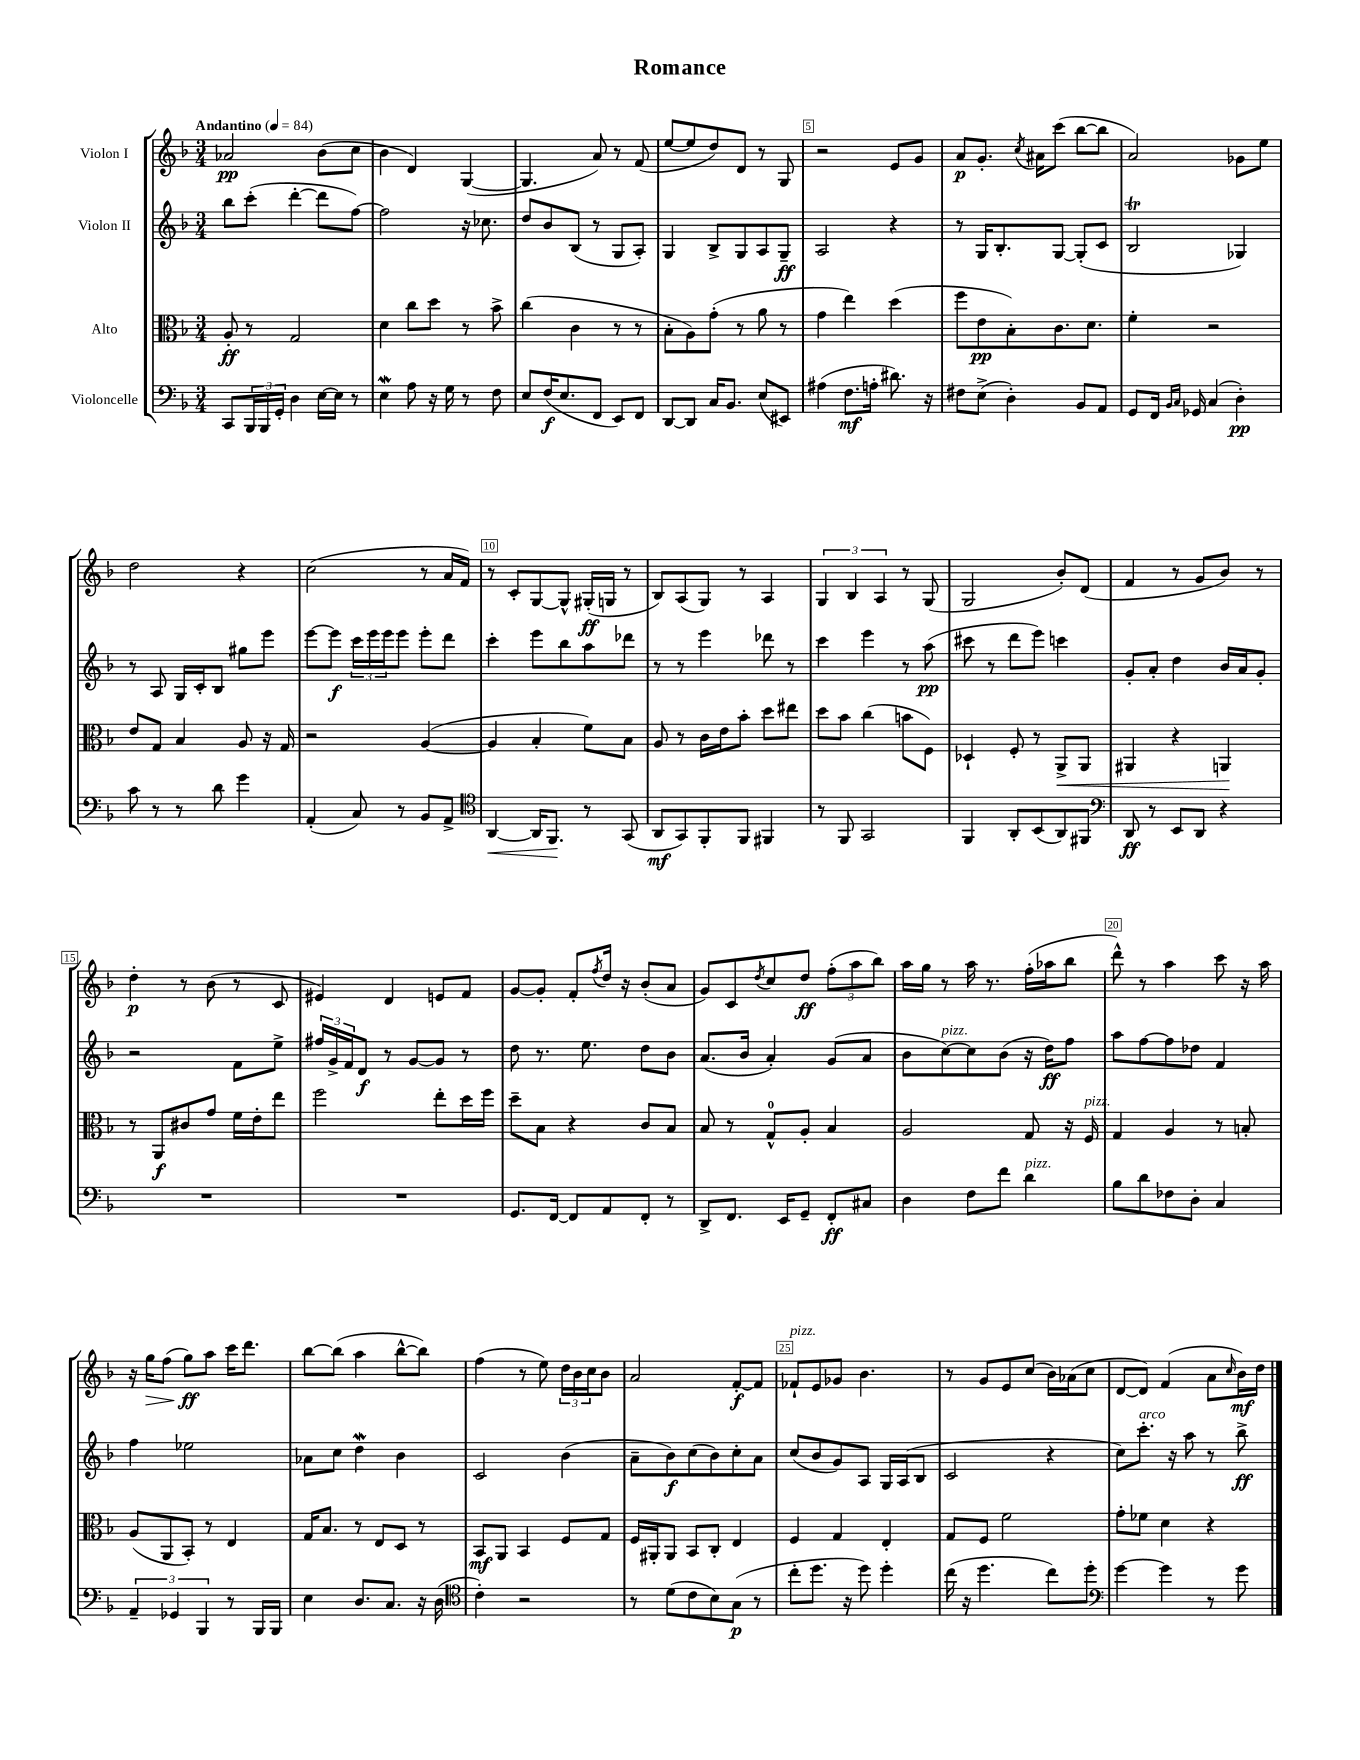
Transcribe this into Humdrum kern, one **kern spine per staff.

**kern	**dynam	**kern	**dynam	**kern	**dynam	**kern	**dynam
*part4	*part4	*part3	*part3	*part2	*part2	*part1	*part1
*staff4	*staff4	*staff3	*staff3	*staff2	*staff2	*staff1	*staff1
*I"Violoncelle	*	*I"Alto	*	*I"Violon II	*	*I"Violon I	*
*clefF4	*	*clefC3	*	*clefG2	*	*clefG2	*
*k[b-]	*	*k[b-]	*	*k[b-]	*	*k[b-]	*
*M3/4	*	*M3/4	*	*M3/4	*	*M3/4	*
*MM84	*	*MM84	*	*MM84	*	*MM84	*
=1	=1	=1	=1	=1	=1	=1	=1
!	!	!	!	!	!	!LO:TX:a:B:t=Andantino	!
8CC/L	.	8A'/	ff	8bb-\L	.	2a-X/	pp
24BBB-/L	.	8r	.	(8ccc'\J	.	.	.
24BBB-/	.	.	.	.	.	.	.
24GG'/JJ	.	.	.	.	.	.	.
4D\	.	2G/	.	[4ddd'\	.	.	.
[16E\LL	.	.	.	8ddd\L]	.	(8b-\L	.
16E\JJ]	.	.	.	.	.	.	.
8r	.	.	.	[8ff\J)	.	8cc\J	.
=2	=2	=2	=2	=2	=2	=2	=2
4EW\	.	4d\	.	2ff\]	.	4b-\	.
8A\	.	8cc\L	.	.	.	4d/)	.
16r	.	8dd\J	.	.	.	.	.
16G\	.	.	.	.	.	.	.
8r	.	8r	.	16r	.	([4G/	.
.	.	.	.	8.cc-X\	.	.	.
8F\	.	8b-^\	.	.	.	.	.
=3	=3	=3	=3	=3	=3	=3	=3
8E/L	.	(4cc\	.	8dd/L	.	4.G/]	.
(16F/K	f	.	.	8b-/	.	.	.
8.E/	.	.	.	.	.	.	.
.	.	4c\	.	(8B-/J	.	.	.
8FF/J	.	.	.	8r	.	8a/)	.
8EE/L)	.	8r	.	8G/L	.	8r	.
8FF/J	.	8r	.	8A'/J)	.	(8f/	.
=4	=4	=4	=4	=4	=4	=4	=4
[8DD/L	.	8B-'\L	.	4G/	.	[8ee/L	.
8DD/J]	.	8A\)	.	.	.	8ee/]	.
16C/KL	.	(8g'\J	.	8B-^/L	.	8dd/)	.
8.BB-/J	.	.	.	.	.	.	.
.	.	8r	.	8G/	.	8d/J	.
(8E/L	.	8a\	.	8A/	.	8r	.
8EE#X/J)	.	8r	.	8G~/J	ff	8G/	.
=5	=5	=5	=5	=5	=5	=5	=5
(4A#X\	.	4g\	.	2A/	.	2r	.
8.F\L	mf	4ee\)	.	.	.	.	.
16An'\Jk	.	.	.	.	.	.	.
8.d#X\)	.	(4dd\	.	4r	.	8e/L	.
.	.	.	.	.	.	8g/J	.
16r	.	.	.	.	.	.	.
=6	=6	=6	=6	=6	=6	=6	=6
8F#X\L	.	8ff\L	.	8r	.	8a/L	p
(8E^\J	.	8e\	pp	16G/KL	.	8.g'/J	.
.	.	.	.	8.B-'/	.	.	.
4D'\)	.	8B-'\)	.	.	.	.	.
.	.	.	.	.	.	8qcc/	.
.	.	.	.	.	.	16a#X\KL	.
.	.	8.c\	.	[8G/J	.	(8ccc\J	.
8BB-/L	.	.	.	(8G'/L]	.	[8bb-\L	.
.	.	8.d\J	.	.	.	.	.
8AA/J	.	.	.	8c/J	.	8bb-\J]	.
=7	=7	=7	=7	=7	=7	=7	=7
8GG/L	.	4f'\	.	2B-T/	.	2a/)	.
16FF/Jk	.	.	.	.	.	.	.
16qqBB-/LL	.	.	.	.	.	.	.
16qqC/JJ	.	.	.	.	.	.	.
16GG-X/	.	.	.	.	.	.	.
(4C/	.	2r	.	.	.	.	.
4D'\)	pp	.	.	4G-X/)	.	8g-X\L	.
.	.	.	.	.	.	8ee\J	.
!!LO:LB:g=z
=8	=8	=8	=8	=8	=8	=8	=8
8c\	.	8e/L	.	8r	.	2dd\	.
8r	.	8G/J	.	8A/	.	.	.
8r	.	4B-/	.	16G/LL	.	.	.
.	.	.	.	16c'/J	.	.	.
8d\	.	.	.	8B-/J	.	.	.
4g\	.	8A/	.	8gg#X\L	.	4r	.
.	.	16r	.	8eee\J	.	.	.
.	.	16G/	.	.	.	.	.
=9	=9	=9	=9	=9	=9	=9	=9
(4AA'/	.	2r	.	[8eee\L	.	(2cc\	.
.	.	.	.	8eee\J]	f	.	.
8C/)	.	.	.	24ccc\LL	.	.	.
.	.	.	.	24eee\	.	.	.
.	.	.	.	24eee\J	.	.	.
8r	.	.	.	8eee\J	.	.	.
8BB-/L	.	([4A/	.	8eee'\L	.	8r	.
8AA^/J	.	.	.	8ddd\J	.	16a/LL	.
.	.	.	.	.	.	16f/JJ)	.
=10	=10	=10	=10	=10	=10	=10	=10
*clefC4	*	*	*	*	*	*	*
!	!LO:HP:b	!	!	!	!	!	!
[4AA/	<	4A/]	.	4ccc'\	.	8r	.
.	.	.	.	.	.	8c'/L	.
16AA/KL]	.	4B-'/	.	8eee\L	.	[8G/	.
8.FF/J	.	.	.	.	.	.	.
.	.	.	.	8bb-\	.	8G^^/J]	.
8r	[	8f\L)	.	8aa\	.	(16G#X'/LL	ff
.	.	.	.	.	.	16Gn/JJ	.
(8GG/	.	8B-\J	.	8ddd-X\J	.	8r	.
=11	=11	=11	=11	=11	=11	=11	=11
8AA/L	mf	8A/	.	8r	.	8B-/L)	.
8GG/)	.	8r	.	8r	.	(8A/	.
8FF'/	.	16c\LL	.	4eee\	.	8G/J)	.
.	.	16e\J	.	.	.	.	.
8FF/J	.	8b-'\J	.	.	.	8r	.
4FF#X/	.	8dd\L	.	8ddd-X\	.	4A/	.
.	.	8ee#X\J	.	8r	.	.	.
=12	=12	=12	=12	=12	=12	=12	=12
8r	.	8dd\L	.	4ccc\	.	6G/	.
8FF/	.	8b-\J	.	.	.	.	.
.	.	.	.	.	.	6B-/	.
2GG/	.	(4cc\	.	4eee\	.	.	.
.	.	.	.	.	.	6A/	.
.	.	8bn\L	.	8r	.	8r	.
.	.	8F\J)	.	(8aa\	pp	(8G/	.
=13	=13	=13	=13	=13	=13	=13	=13
4FF/	.	4D-X`/	.	8ccc#X\	.	2G/	.
.	.	.	.	8r	.	.	.
8AA'/L	.	8F'/	.	8ddd\L	.	.	.
(8BB-/	.	8r	.	8eee\J)	.	.	.
!	!	!	!LO:HP:b	!	!	!	!
8AA/)	.	8AA^/L	<	4cccn\	.	8b-'/L)	.
8FF#X/J	.	8AA/J	.	.	.	(8d/J	.
=14	=14	=14	=14	=14	=14	=14	=14
*clefF4	*	*	*	*	*	*	*
8DD/	ff	4AA#X/	.	8g'/L	.	4f/	.
8r	.	.	.	8a'/J	.	.	.
8EE/L	.	4r	.	4dd\	.	8r	.
8DD/J	.	.	.	.	.	8g/L	.
4r	.	4AAn/	.	16b-/LL	.	8b-/J)	.
.	.	.	.	16a/J	.	.	.
.	.	.	.	8g'/J	.	8r	.
.	.	.	[	.	.	.	.
!!LO:LB:g=z
=15	=15	=15	=15	=15	=15	=15	=15
2.r	.	8r	.	2r	.	4dd'\	p
.	.	8AA/L	f	.	.	.	.
.	.	8c#X/	.	.	.	8r	.
.	.	8g/J	.	.	.	(8b-\	.
.	.	16f\LL	.	8f\L	.	8r	.
.	.	16e'\J	.	.	.	.	.
.	.	8ee\J	.	8ee^\J	.	8c/	.
=16	=16	=16	=16	=16	=16	=16	=16
2.r	.	2ff\	.	24ff#X/LL	.	4e#X/)	.
.	.	.	.	24g^/	.	.	.
.	.	.	.	24f/J	.	.	.
.	.	.	.	8d/J	f	.	.
.	.	.	.	8r	.	4d/	.
.	.	.	.	[8g/L	.	.	.
.	.	8ee'\L	.	8g/J]	.	8en/L	.
.	.	16dd\L	.	8r	.	8f/J	.
.	.	16ff\JJ	.	.	.	.	.
=17	=17	=17	=17	=17	=17	=17	=17
8.GG/L	.	8dd~\L	.	8dd\	.	[8g/L	.
.	.	8B-\J	.	8.r	.	8g'/J]	.
[16FF/Jk	.	.	.	.	.	.	.
8FF/L]	.	4r	.	.	.	8f'/L	.
.	.	.	.	8.ee\	.	.	.
.	.	.	.	.	.	8qff/	.
8AA/	.	.	.	.	.	16dd/Jk	.
.	.	.	.	.	.	16r	.
8FF'/J	.	8c/L	.	8dd\L	.	(8b-'/L	.
8r	.	8B-/J	.	8b-\J	.	8a/J	.
=18	=18	=18	=18	=18	=18	=18	=18
8DD^/L	.	8B-/	.	(8.a/L	.	8g/L)	.
8.FF/J	.	8r	.	.	.	8c/	.
.	.	.	.	16b-/Jk	.	.	.
.	.	.	.	.	.	8qdd/	.
.	.	8G^^/L	.	4a'/)	.	8cc/	.
16EE/KL	.	.	.	.	.	.	.
8GG~/J	.	8A'/J	.	.	.	8dd/J	ff
8FF'/L	ff	4B-/	.	(8g/L	.	(12ff'\L	.
.	.	.	.	.	.	12aa\	.
8C#X/J	.	.	.	8a/J	.	.	.
.	.	.	.	.	.	12bb-\J)	.
=19	=19	=19	=19	=19	=19	=19	=19
4D\	.	2A/	.	8b-\L	.	16aa\LL	.
.	.	.	.	.	.	16gg\JJ	.
!	!	!	!	!LO:TX:a:i:t=pizz.	!	!	!
.	.	.	.	[8cc\)	.	8r	.
8F\L	.	.	.	8cc\]	.	16aa\	.
.	.	.	.	.	.	8.r	.
8f\J	.	.	.	(8b-\J	.	.	.
!LO:TX:a:i:t=pizz.	!	!	!	!	!	!	!
4d\	.	8G/	.	16r	.	(16ff'\LL	.
.	.	.	.	16dd\KL)	ff	16aa-X\J	.
.	.	16r	.	8ff\J	.	8bb-\J	.
!	!	!LO:TX:a:i:t=pizz.	!	!	!	!	!
.	.	16F/	.	.	.	.	.
=20	=20	=20	=20	=20	=20	=20	=20
8B-\L	.	4G/	.	8aa\L	.	8ddd^^\)	.
8d\	.	.	.	[8ff\	.	8r	.
8F-X\	.	4A/	.	8ff\]	.	4aa\	.
8D'\J	.	.	.	8dd-X\J	.	.	.
4C/	.	8r	.	4f/	.	8ccc\	.
.	.	8Bn'/	.	.	.	16r	.
.	.	.	.	.	.	16aa\	.
!!LO:LB:g=z
=21	=21	=21	=21	=21	=21	=21	=21
6AA~/	.	(8A/L	.	4ff\	.	16r	.
!	!	!	!	!	!	!	!LO:HP:b
.	.	.	.	.	.	16gg\KL	>
.	.	8AA/	.	.	.	(8ff\J	.
6GG-X/	.	.	.	.	.	.	.
.	.	8BB-'/J)	.	2ee-X\	.	8gg\L)	ff
6BBB-/	.	.	.	.	.	.	.
.	.	8r	.	.	.	8aa\J	]
8r	.	4E/	.	.	.	16ccc\KL	.
.	.	.	.	.	.	8.ddd\J	.
16BBB-/LL	.	.	.	.	.	.	.
16BBB-/JJ	.	.	.	.	.	.	.
=22	=22	=22	=22	=22	=22	=22	=22
4E\	.	16G/KL	.	8a-X\L	.	[8bb-\L	.
.	.	8.B-/J	.	.	.	.	.
.	.	.	.	8cc\J	.	(8bb-\J]	.
8.D/L	.	8r	.	4ddW\	.	4aa\	.
.	.	8E/L	.	.	.	.	.
8.C/J	.	.	.	.	.	.	.
.	.	8D/J	.	4b-\	.	[8bb-^^\L	.
16r	.	8r	.	.	.	8bb-\J])	.
(16D\	.	.	.	.	.	.	.
=23	=23	=23	=23	=23	=23	=23	=23
*clefC4	*	*	*	*	*	*	*
4c'\)	.	8BB-/L	mf	2c/	.	(4ff\	.
.	.	8AA/J	.	.	.	.	.
2r	.	4BB-/	.	.	.	8r	.
.	.	.	.	.	.	8ee\)	.
.	.	8F/L	.	(4b-\	.	24dd\LL	.
.	.	.	.	.	.	24b-\	.
.	.	.	.	.	.	24cc\J	.
.	.	8G/J	.	.	.	8b-\J	.
=24	=24	=24	=24	=24	=24	=24	=24
8r	.	16F/LL	.	8a~\L	.	2a/	.
.	.	16AA#X'/J	.	.	.	.	.
(8d\L	.	8AA#/J	.	8b-\)	f	.	.
8c\	.	8BB-/L	.	(8cc\	.	.	.
8B-\)	.	8C'/J	.	8b-\)	.	.	.
(8G\J	p	4E/	.	8cc'\	.	[8f'/L	f
8r	.	.	.	8a\J	.	8f/J]	.
=25	=25	=25	=25	=25	=25	=25	=25
!	!	!	!	!	!	!LO:TX:a:i:t=pizz.	!
8cc'\L	.	4F/	.	(8cc/L	.	8f-X`/L	.
8.dd\J	.	.	.	8b-/	.	8e/	.
.	.	4G/	.	8g/)	.	8g-X/J	.
16r	.	.	.	.	.	.	.
8dd\)	.	.	.	8A/J	.	4.b-\	.
4dd'\	.	4E'/	.	16G/LL	.	.	.
.	.	.	.	(16A/J	.	.	.
.	.	.	.	8B-/J	.	.	.
=26	=26	=26	=26	=26	=26	=26	=26
(16cc\	.	8G/L	.	2c/	.	8r	.
16r	.	.	.	.	.	.	.
4.dd\	.	8F/J	.	.	.	8g/L	.
.	.	2f\	.	.	.	8e/	.
.	.	.	.	.	.	(8cc/J	.
8cc\L)	.	.	.	4r	.	16b-\LL)	.
.	.	.	.	.	.	(16a-X\J	.
8dd'\J	.	.	.	.	.	8cc\J	.
=27	=27	=27	=27	=27	=27	=27	=27
*clefF4	*	*	*	*	*	*	*
[4g\	.	8g'\L	.	8cc\L)	.	[8d/L	.
!	!	!	!	!LO:TX:a:i:t=arco	!	!	!
.	.	8f-X\J	.	8.ccc'\J	.	8d/J])	.
4g\]	.	4d\	.	.	.	(4f/	.
.	.	.	.	16r	.	.	.
.	.	.	.	8aa\	.	.	.
8r	.	4r	.	8r	.	8a\L	.
.	.	.	.	.	.	16qqcc/	.
8g\	.	.	.	8bb-^\	ff	16b-\L)	mf
.	.	.	.	.	.	16dd\JJ	.
==	==	==	==	==	==	==	==
*-	*-	*-	*-	*-	*-	*-	*-
